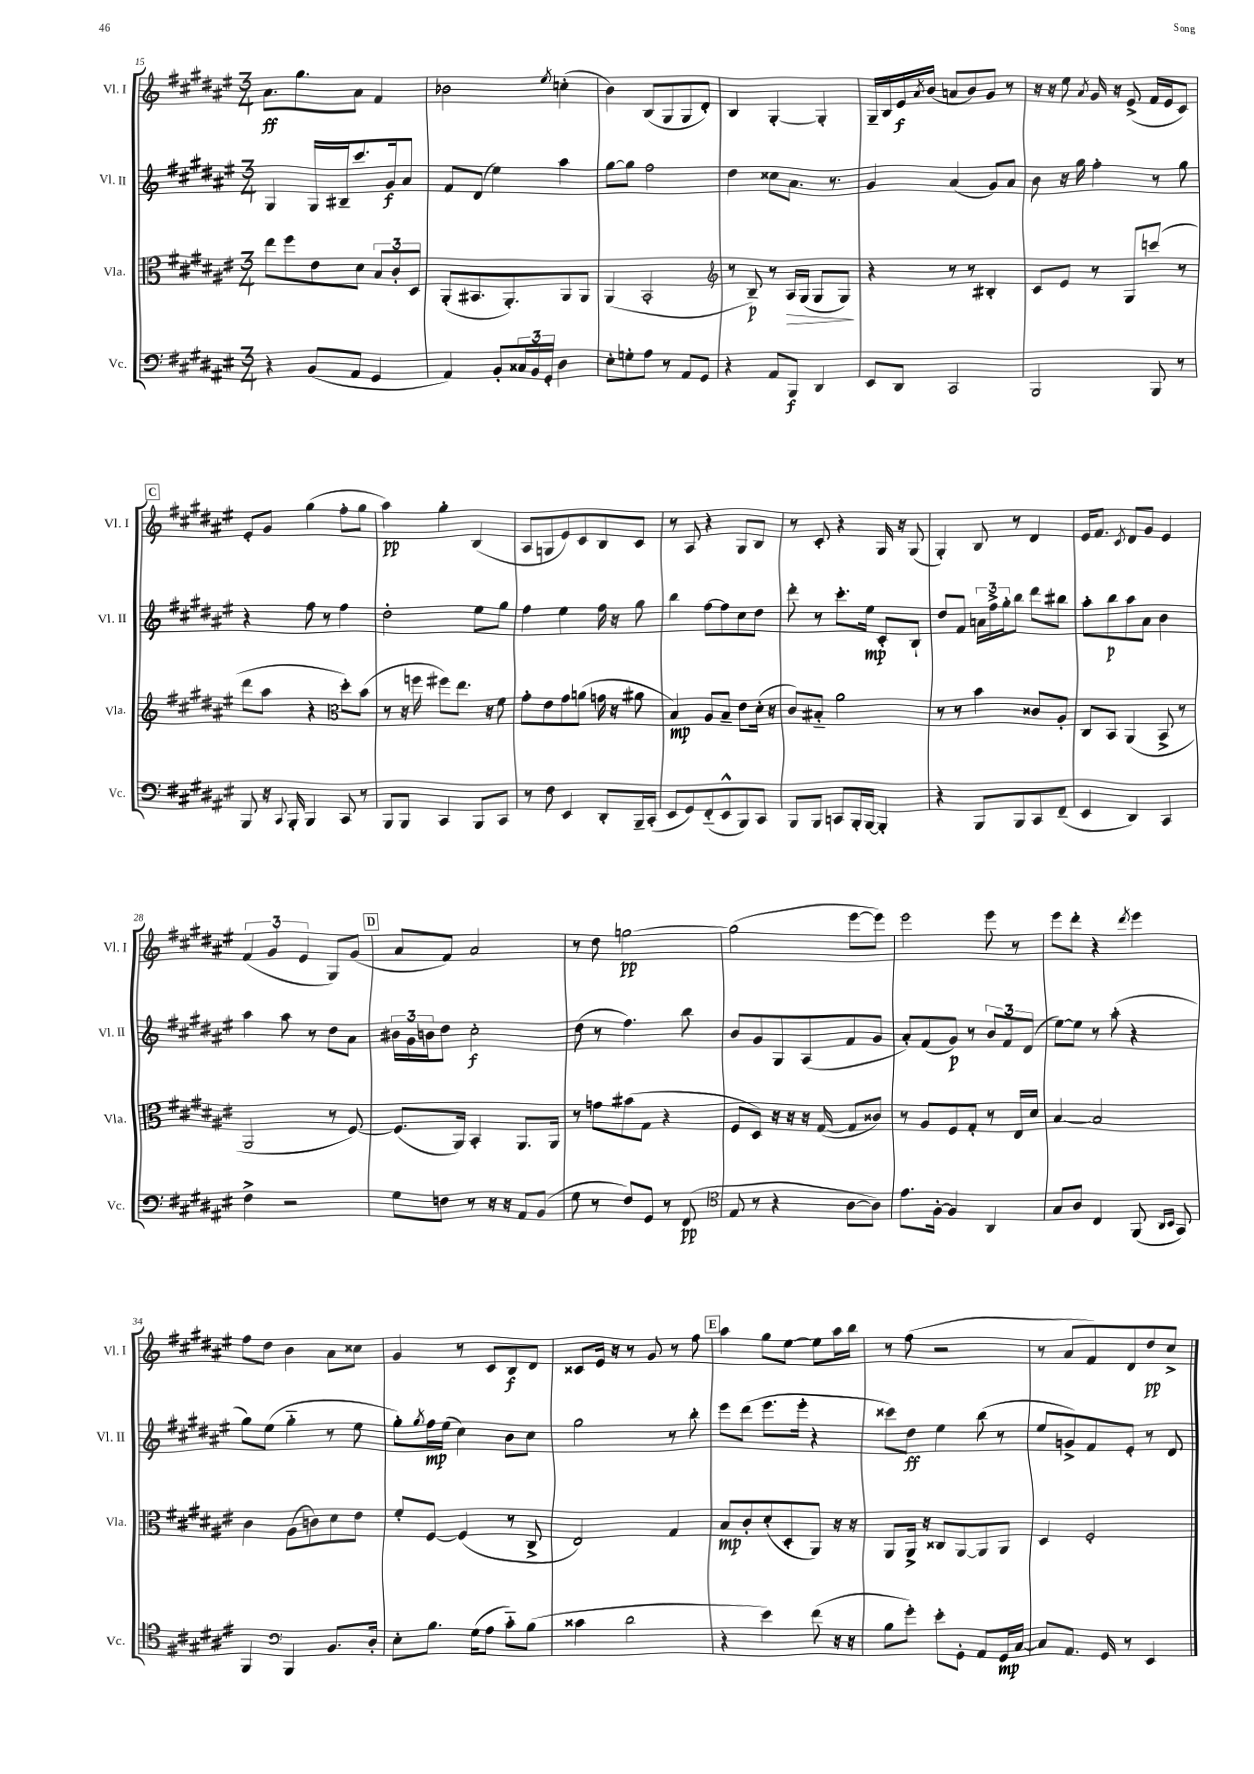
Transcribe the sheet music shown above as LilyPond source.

<<
\new StaffGroup <<
\new Staff = "s0" \with { instrumentName = "Vl. I" shortInstrumentName = "Vl. I" } {
    \clef treble \key fis \major \numericTimeSignature \time 3/4
    ais'8.\ff gis''8. ais'8 fis'4 |
    bes'2 \acciaccatura { eis''8 } c''4-.( |
    b'4) b8( gis8 gis8 dis'8-.) |
    b4 gis4~-. gis4-. |
    gis16-- b16 eis'16\f \acciaccatura { ais'8 } b'16( a'8 b'8) gis'8 r8 |
    r16 r16 eis''8 \acciaccatura { ais'8 } gis'16 r16 eis'8->( fis'16 eis'16 cis'8) |
    \mark \markup { \box "C" } eis'8-. gis'8 gis''4( fis''8-. gis''8 |
    ais''4\pp) gis''4-. b4( |
    ais8 g8 eis'8) cis'8 b8 cis'8 |
    r8 ais8 r4 gis8 b8 |
    r8 cis'8-. r4 gis16 r16 gis8( |
    gis4-.) b8 r8 dis'4 |
    eis'16 fis'8. \acciaccatura { cis'8 } dis'8 gis'8 eis'4 |
    \tuplet 3/2 { fis'4( gis'4 eis'4 } gis8) gis'8( |
    \mark \markup { \box "D" } ais'8 fis'8) ais'2 |
    r8 dis''8 g''2~\pp |
    g''2( eis'''8~ eis'''8) |
    eis'''2 eis'''8 r8 |
    eis'''8 dis'''8-. r4 \acciaccatura { dis'''8 } eis'''4 |
    fis''8 dis''8 b'4 ais'8 cisis''8 |
    gis'4 r8 cis'8 b8\f dis'8 |
    cisis'8 eis'16 r16 r8 gis'8 r8 fis''8 |
    \mark \markup { \box "E" } ais''4 gis''8 eis''8~ eis''8 ais''16 b''16 |
    r8 fis''8( r2 |
    r8 ais'8 fis'8) dis'8 dis''8\pp cis''8-> \bar "|." |
}
\new Staff = "s1" \with { instrumentName = "Vl. II" shortInstrumentName = "Vl. II" } {
    \clef treble \key fis \major \numericTimeSignature \time 3/4
    gis4 gis16 bis16-- cis'''8. gis'16\f ais'8 |
    fis'8 dis'8( eis''4) ais''4 |
    gis''8~ gis''8 fis''2 |
    dis''4 cisis''8 ais'8. r8. |
    gis'4 ais'4( gis'8) ais'8 |
    b'8 r16 gis''16 fis''4-. r8 gis''8 |
    \mark \markup { \box "C" } r4 fis''8 r8 fis''4 |
    dis''2-. eis''8 gis''8 |
    fis''4 eis''4 fis''16 r16 gis''8 |
    b''4 fis''8~ fis''8 cis''8 dis''8 |
    dis'''8-. r8 cis'''8.-. eis''16\mp cis'8-. b8-! |
    dis''8 fis'8 \tuplet 3/2 { a'16 fis''16-> gis''16-. } b''8 dis'''8 bis''8 |
    ais''8-. b''8\p ais''8 ais'8 b'4 |
    ais''4 ais''8 r8 dis''8 ais'8 |
    \mark \markup { \box "D" } \tuplet 3/2 { bis'16 gis'16 b'16 } dis''8 cis''2-.\f |
    dis''8( r8 fis''4.) b''8 |
    b'8 gis'8 gis8 ais8( fis'8 gis'8 |
    ais'8-.) fis'8( gis'8\p) r8 \tuplet 3/2 { b'8 fis'8 dis'8( } |
    eis''8~) eis''8 r8 ais''8-.( r4 |
    gis''8) eis''8( gis''4-_ r8 eis''8 |
    gis''8-.) \acciaccatura { gis''8 } fis''16\mp eis''16( cis''4) b'8 cis''8 |
    gis''2 r8 b''8-. |
    \mark \markup { \box "E" } eis'''8 dis'''8( eis'''8. eis'''16-. r4 |
    cisis'''8) dis''8\ff eis''4 b''8( r8 |
    eis''8 g'8->) fis'8 eis'8-. r8 dis'8 \bar "|." |
}
\new Staff = "s2" \with { instrumentName = "Vla." shortInstrumentName = "Vla." } {
    \clef alto \key fis \major \numericTimeSignature \time 3/4
    eis''8 fis''8 eis'8 dis'8 \tuplet 3/2 { b8 cis'8-. dis8 } |
    ais,8-.( bis,8. ais,8.-.) ais,8 ais,8 |
    ais,4( b,2-. |
    \clef treble r8 b8--\p) r8 ais16\> gis16( gis8 gis8\!) |
    r4 r8 r8 bis4-. |
    cis'8 eis'8 r8 gis8 c'''8( r8 |
    \mark \markup { \box "C" } dis'''8 ais''8 r4 \clef alto dis''8-.) b'8( |
    r8 r16 f''16 fis''8) eis''8. r16 fis'8 |
    gis'8-. eis'8 gis'8 a'8( g'16 r16 ais'8 |
    b4\mp) ais8 b8-- eis'8 dis'16-.( r16 |
    cis'8) bis8-_ ais'2 |
    r8 r8 b'4 cisis'8 ais8-. |
    cis8 b,8 ais,4( b,8-> r8 |
    ais,2 r8 fis8~) |
    \mark \markup { \box "D" } fis8.( ais,16) b,4-. ais,8. ais,16 |
    r8 g'8 bis'8( gis8 r4 |
    fis8 dis8) r16 r16 r16 gis16~( gis8 cisis'8) |
    r8 ais8 fis8 gis8-. r8 eis16 dis'16 |
    b4~ b2 |
    cis'4 ais8( c'8) dis'8 eis'8 |
    fis'8-. fis8~ fis4( r8 cis8-> |
    eis2) gis4 |
    \mark \markup { \box "E" } b8\mp cis'8-. dis'8-.( dis8-. ais,8) r16 r16 |
    ais,8 ais,16-> r16 cisis8 ais,8~ ais,8 ais,8 |
    dis4 fis2-. \bar "|." |
}
\new Staff = "s3" \with { instrumentName = "Vc." shortInstrumentName = "Vc." } {
    \clef bass \key fis \major \numericTimeSignature \time 3/4
    r4 b,8( ais,8 gis,4 |
    ais,4) b,8-. \tuplet 3/2 { cisis16 b,16 gis,16-. } dis4 |
    eis8-. g8-. ais8 r8 ais,8 gis,8 |
    r4 ais,8 b,,8\f dis,4 |
    eis,8 dis,8 cis,2 |
    b,,2 b,,8 r8 |
    \mark \markup { \box "C" } b,,8 r16 \appoggiatura { cis,8 } b,,16-. b,,4 cis,8 r8 |
    b,,8 b,,8 cis,4 b,,8 cis,8 |
    r8 fis8 eis,4 dis,8-. b,,16-- cis,16-.( |
    eis,8 gis,8) fis,8-_( eis,8-^ b,,8) cis,8 |
    b,,8 b,,8 c,8 b,,16-. b,,16~ b,,4-. |
    r4 b,,8 b,,8 cis,8 fis,8--( |
    eis,4 dis,4) cis,4 |
    fis4-> r2 |
    \mark \markup { \box "D" } gis8 f8 r8 r16 r16 ais,8 b,8( |
    gis8 r8 fis8) gis,8 r8 fis,8\pp( |
    \clef tenor eis8 r8 r4 ais8~ ais8) |
    eis'8. fis16~-. fis4 ais,4 |
    gis8 ais8 cis4 fis,8( \grace { ais,16 b,16 } gis,8) |
    fis,4 \clef bass b,,4 b,8. dis16-. |
    eis8-. b8. gis16( ais8 cis'8-_) b8( |
    cisis'4 dis'2 |
    \mark \markup { \box "E" } r4 eis'4) fis'8( r16 r16 |
    b8 gis'8-.) eis'8-. gis,8-. ais,8 gis,16\mp cis16~ |
    cis8 ais,8. gis,16 r8 eis,4 \bar "|." |
}
>>
>>
\layout { \context { \Score currentBarNumber = #15 } }
